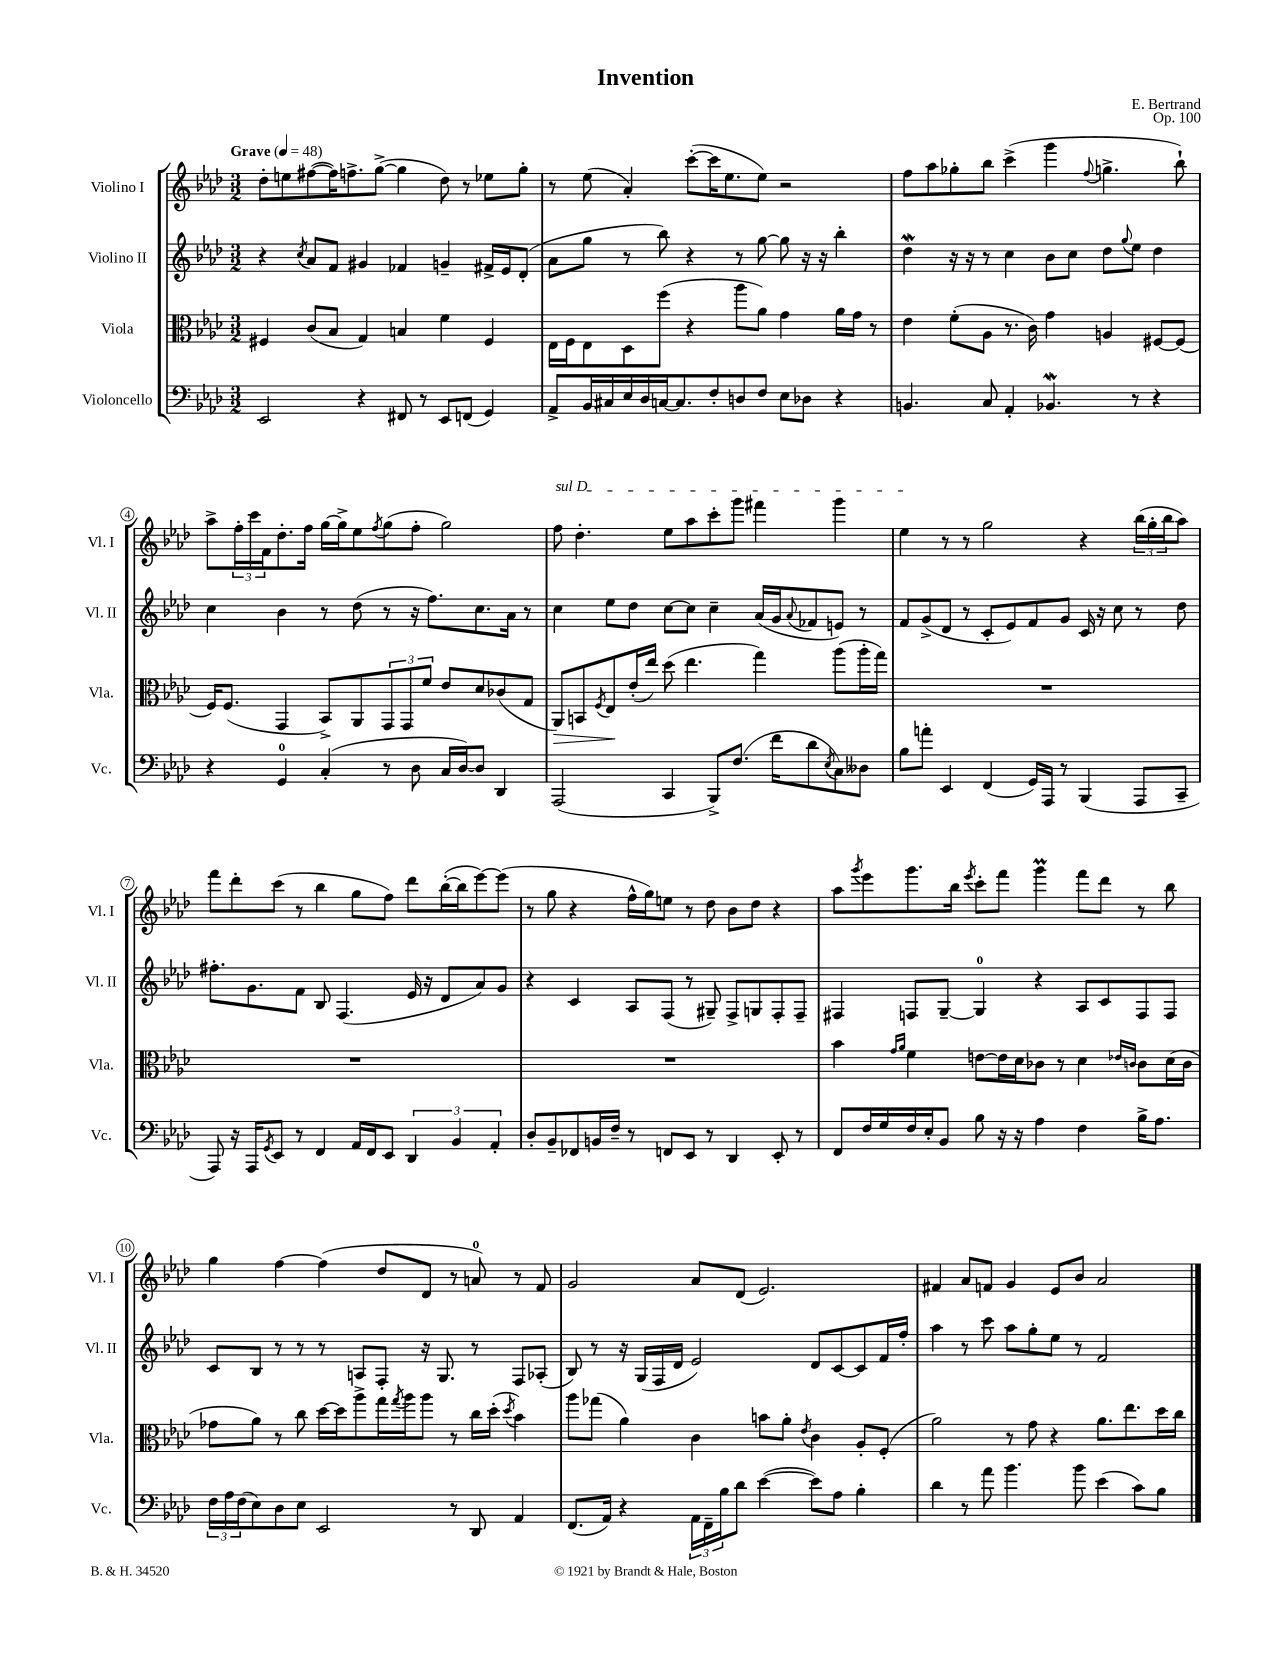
\header { title = "Invention" composer = "E. Bertrand" opus = "Op. 100" }
<<
\new StaffGroup <<
\new Staff = "s0" \with { instrumentName = "Violino I" shortInstrumentName = "Vl. I" } {
    \clef treble \key aes \major \numericTimeSignature \time 3/2 \tempo "Grave" 4 = 48
    des''8-. e''8 fis''8~( fis''16) f''8.-> g''8~->( g''4 des''8) r8 ees''8 g''8-. |
    r8 ees''8( aes'4-.) c'''8~-.( c'''16 ees''8. ees''8) r2 |
    f''8 aes''8 ges''8-. bes''8 c'''4->( g'''4 \appoggiatura { f''8 } g''4.-> bes''8-!) |
    aes''8-> \tuplet 3/2 { f''16-. c'''16 f'16 } des''8.-. f''16 g''16~ g''16-> ees''8 \acciaccatura { f''8 } g''8( f''8-. g''2) |
    \once \override TextSpanner.bound-details.left.text = \markup { \italic "sul D" } f''8\startTextSpan des''4.-. ees''8 aes''8 c'''8-. g'''8 fis'''4 g'''4 |
    ees''4\stopTextSpan r8 r8 g''2 r4 \tuplet 3/2 { bes''16( g''16-. bes''16 } aes''8) |
    f'''8 des'''8-. c'''8( r8 bes''4 g''8 f''8) des'''8 bes''16~-.( bes''16 ees'''8~) ees'''8( |
    r8 g''8 r4 f''16-^ g''16) e''8 r8 des''8 bes'8 des''8 r4 |
    aes''8 \acciaccatura { g'''8 } ees'''8 g'''8. bes''16 \acciaccatura { ees'''8 } c'''8-. f'''8 g'''4\prall f'''8 des'''8 r8 bes''8 |
    g''4 f''4~ f''4( des''8 des'8 r8 a'8-0) r8 f'8 |
    g'2 aes'8 des'8( ees'2.) |
    fis'4 aes'8 f'8 g'4 ees'8 bes'8 aes'2 \bar "|." |
}
\new Staff = "s1" \with { instrumentName = "Violino II" shortInstrumentName = "Vl. II" } {
    \clef treble \key aes \major \numericTimeSignature \time 3/2
    r4 \acciaccatura { c''8 } aes'8 f'8 gis'4 fes'4 g'4-- fis'16-> ees'16 des'8-.( |
    aes'8 g''8 r8 bes''8) r4 r8 g''8~ g''8 r16 r16 bes''4-. |
    des''4\mordent r16 r16 r8 c''4 bes'8 c''8 des''8 \appoggiatura { g''8 } ees''8 des''4 |
    c''4 bes'4 r8 des''8( r8 r16 f''8.) c''8. aes'16 r8 |
    c''4 ees''8 des''8 c''8~ c''8 c''4-- aes'16( g'16 \appoggiatura { aes'8 } fes'8 e'8) r8 |
    f'8 g'8->( des'8 r8 c'8-. ees'8) f'8 g'8 c'16 r16 c''8 r8 des''8 |
    fis''8.-. g'8. f'8 bes8 f4.( ees'16 r16 des'8 aes'8) g'8 |
    r4 c'4 aes8 f8( r8 gis8--) f8-> g8 f8-. f8-- |
    fis4 f8 g8~-- g4-0 r4 aes8 c'8 f8 f8 |
    c'8 bes8 r8 r8 r8 a8 f8-. r16 g8. r8 f8 aes8-.( |
    bes8) r8 r16 g16( f16 des'16 ees'2) des'8 c'8~ c'8 f'16 f''16-. |
    aes''4 r8 c'''8 aes''8 g''8-. ees''8 r8 f'2 \bar "|." |
}
\new Staff = "s2" \with { instrumentName = "Viola" shortInstrumentName = "Vla." } {
    \clef alto \key aes \major \numericTimeSignature \time 3/2
    fis4 c'8( bes8 g4) b4 f'4 fis4 |
    ees16 f16 ees8 des8 f''8( r4 aes''8 aes'8) g'4 aes'16 g'16 r8 |
    ees'4 f'8-.( aes8 r8. c'16) g'4 a4 fis8~ fis8( |
    f16) f8.( g,4 bes,8->) aes,8 \tuplet 3/2 { g,8 g,8 f'8 } ees'8 des'8 ces'8( g8 |
    aes,8\>) b,8 \acciaccatura { f8 } ees8\! ees'16-.( ees''16) des''8( ees''4. g''4) aes''8( aes''16-. g''16) |
    R1. |
    R1. |
    R1. |
    bes'4 \grace { g'16 aes'16 } f'4 e'8~ e'16 des'16 ces'8 r8 des'4 \grace { ees'16 c'16 } c'8 des'16( c'16 |
    ges'8 aes'8) r8 c''8 des''16~ des''16 aes''8-> g''16 \acciaccatura { g''8 } aes''16 aes''8 r8 c''16 des''16-.( \acciaccatura { des''8 } bes'4) |
    aes''8 ges''8( aes'4) c'4 b'8 aes'8-. \acciaccatura { ees'8 } c'4 aes8-. f8-.( |
    aes'2) r8 g'8 r4 aes'8. ees''8. des''16 c''16 \bar "|." |
}
\new Staff = "s3" \with { instrumentName = "Violoncello" shortInstrumentName = "Vc." } {
    \clef bass \key aes \major \numericTimeSignature \time 3/2
    ees,2 r4 fis,8 r8 ees,8 f,8( g,4) |
    aes,8-> bes,16 cis16 ees16 des16 c16~ c8. f8-. d8 f8 ees8 des8 r4 |
    b,4. c8 aes,4-. bes,4.\mordent r8 r4 |
    r4 g,4-0 c4-.( r8 des8 c16 des16~) des8 des,4 |
    aes,,2( c,4 bes,,8->) f8.( f'16 des'8 \acciaccatura { ees8 } c8) deses8 |
    bes8 a'8-. ees,4 f,4( g,16) aes,,16 r8 bes,,4( aes,,8 c,8-- |
    aes,,8) r16 aes,,16 \acciaccatura { g,8 } ees,8 r8 f,4 aes,16 f,16 ees,8 \tuplet 3/2 { des,4 bes,4 aes,4-. } |
    des8-. bes,8-- fes,8 b,16 f16-- r8 f,8 ees,8 r8 des,4 ees,8-. r8 |
    f,8 f16 g16 f16 ees16-. bes,8 bes8 r16 r16 aes4 f4 bes16-> aes8. |
    \tuplet 3/2 { f16 aes16 f16( } ees8) des8 ees8 ees,2 r8 des,8 aes,4 |
    f,8.( aes,16) r4 \tuplet 3/2 { aes,16 f,16-- bes16 } des'8 ees'4~( ees'8) aes8 bes4-. |
    des'4 r8 aes'8 bes'4. bes'8 ees'4( c'8) bes8 \bar "|." |
}
>>
>>
\layout { \context { \Score \override BarNumber.stencil = #(make-stencil-circler 0.1 0.3 ly:text-interface::print) } }
